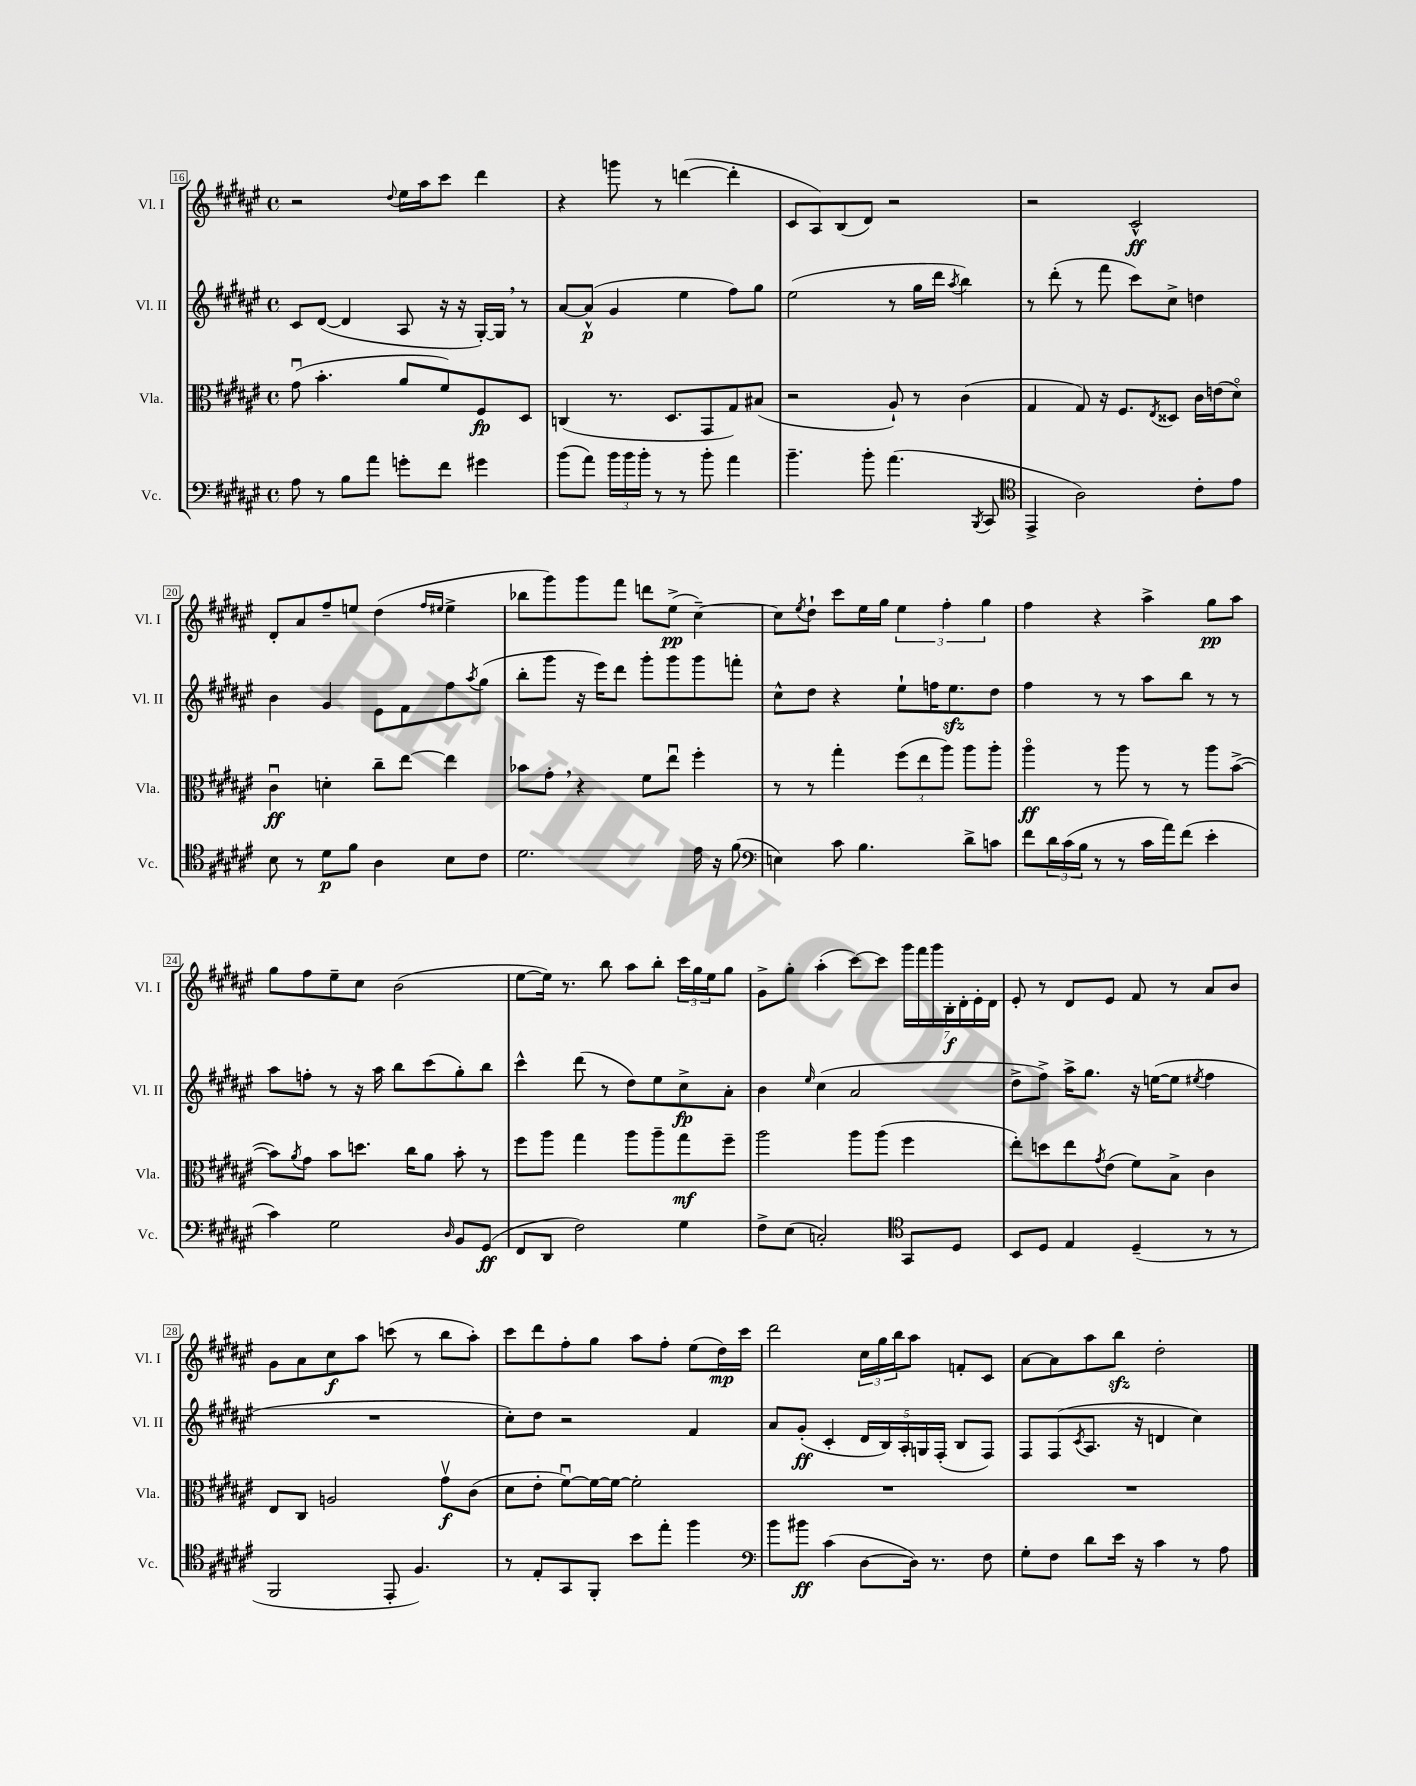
<<
\new StaffGroup <<
\new Staff = "s0" \with { instrumentName = "Vl. I" shortInstrumentName = "Vl. I" } {
    \clef treble \key fis \major \defaultTimeSignature \time 4/4
    r2 \appoggiatura { dis''8 } eis''16 ais''16 cis'''8 dis'''4 |
    r4 g'''8 r8 d'''4~( d'''4-. |
    cis'8 ais8) b8( dis'8) r2 |
    r2 cis'2-^\ff |
    dis'8-. ais'8 fis''8-- e''8 dis''4( \grace { fis''16 eis''16 } eis''4-> |
    bes''8 gis'''8) gis'''8 fis'''8 d'''8 eis''8->\pp( cis''4~--) |
    cis''8 \acciaccatura { eis''8 } dis''8-! cis'''8 eis''16 gis''16 \tuplet 3/2 { eis''4 fis''4-. gis''4 } |
    fis''4 r4 ais''4-> gis''8\pp ais''8 |
    gis''8 fis''8 eis''8-- cis''8 b'2( |
    eis''8~ eis''16) r8. b''8 ais''8 b''8-. \tuplet 3/2 { cis'''16 gis''16 eis''16 } gis''8 |
    gis'8-> gis''8-. ais''4-.( cis'''8~) cis'''8 \tuplet 7/4 { gis'''16 fis'''16 gis'''16 b16-.\f dis'16-. eis'16-. dis'16 } |
    eis'8-. r8 dis'8 eis'8 fis'8 r8 ais'8 b'8 |
    gis'8 ais'8 cis''8\f ais''8 c'''8( r8 b''8 ais''8-.) |
    cis'''8 dis'''8 fis''8-. gis''8 ais''8 fis''8-. eis''8( dis''16\mp) cis'''16 |
    dis'''2 \tuplet 3/2 { cis''16 gis''16 b''16 } ais''8 f'8-. cis'8 |
    ais'8~ ais'8 ais''8 b''8\sfz dis''2-. \bar "|." |
}
\new Staff = "s1" \with { instrumentName = "Vl. II" shortInstrumentName = "Vl. II" } {
    \clef treble \key fis \major \defaultTimeSignature \time 4/4
    cis'8 dis'8~( dis'4 ais8 r16 r16 gis16~-.) gis16 \breathe r8 |
    ais'8~ ais'8-^\p( gis'4 eis''4 fis''8) gis''8 |
    eis''2( r8 gis''16 dis'''16 \acciaccatura { ais''8 } b''4) |
    r8 dis'''8-.( r8 fis'''8 cis'''8) cis''8-> d''4 |
    b'4 gis'4 eis'8 fis'8 fis''8 \acciaccatura { ais''8 } gis''8( |
    b''8-. gis'''8 r16 eis'''16) dis'''8 gis'''8-. gis'''8 gis'''8 f'''8-. |
    cis''8-^ dis''8 r4 eis''8-! f''16 eis''8.\sfz dis''8 |
    fis''4 r8 r8 ais''8 b''8 r8 r8 |
    ais''8 f''8-. r8 r16 ais''16 b''8 cis'''8( gis''8-.) b''8 |
    cis'''4-^ dis'''8( r8 dis''8) eis''8 cis''8->\fp ais'8-. |
    b'4 \grace { eis''16 } cis''4( ais'2 |
    dis''8-> fis''8->) ais''16-> gis''8. r16 e''16~( e''8 \acciaccatura { eis''8 } fis''4 |
    R1 |
    cis''8-.) dis''8 r2 fis'4 |
    ais'8 gis'8-.\ff( cis'4-. \tuplet 5/4 { dis'16 b16) ais16-. g16 fis16-.( } b8 fis8) |
    fis8 fis8( \acciaccatura { cis'8 } ais8. r16 d'4 cis''4) \bar "|." |
}
\new Staff = "s2" \with { instrumentName = "Vla." shortInstrumentName = "Vla." } {
    \clef alto \key fis \major \defaultTimeSignature \time 4/4
    gis'8\downbow( b'4.-. ais'8 fis'8) fis8\fp dis8 |
    c4( r8. dis8. gis,8 gis8) bis8( |
    r2 ais8-!) r8 cis'4( |
    gis4 gis8) r16 fis8. \acciaccatura { eis8 } disis8 cis'16 e'16( dis'8\flageolet) |
    cis'4\downbow\ff d'4-. cis''8-- eis''8~ eis''4 |
    bes'8 gis'8-. \breathe r4 fis'8 eis''8\downbow fis''4-. |
    r8 r8 gis''4-. \tuplet 3/2 { fis''8( eis''8 ais''8) } ais''8 ais''8-. |
    ais''4\flageolet\ff r8 ais''8 r8 r8 ais''8 b'8~->( |
    b'8) \acciaccatura { ais'8 } gis'8 b'8 d''8. cis''16 ais'8 b'8-. r8 |
    fis''8 ais''8 gis''4 ais''8 ais''8-- gis''8\mf fis''8-- |
    ais''2 ais''8 ais''8( fis''4 |
    eis''8-.) d''8 eis''8 \acciaccatura { gis'8 } eis'8( fis'8) b8-> cis'4 |
    eis8 cis8 a2 gis'8\upbow\f cis'8( |
    dis'8 eis'8-. fis'8~\downbow) fis'16~ fis'16~ fis'2-. |
    R1 |
    R1 \bar "|." |
}
\new Staff = "s3" \with { instrumentName = "Vc." shortInstrumentName = "Vc." } {
    \clef bass \key fis \major \defaultTimeSignature \time 4/4
    ais8 r8 b8 ais'8 g'8-. fis'8 gis'4 |
    b'8( ais'8) \tuplet 3/2 { b'16 b'16 b'16-. } r8 r8 b'8-. ais'4 |
    b'4.-- b'8-. ais'4.( \acciaccatura { b,,8 } cis,8 |
    \clef tenor eis,4-> ais2) cis'8-. eis'8 |
    b8 r8 dis'8\p fis'8 ais4 b8 cis'8 |
    dis'2. eis'16 r16 fis'8( |
    \clef bass e4) cis'8 b4. dis'8-> c'8 |
    fis'8 \tuplet 3/2 { dis'16 cis'16( b16 } r8 r8 cis'16 ais'16) fis'8( eis'4-. |
    cis'4) gis2 \grace { dis16 } b,8 gis,8\ff( |
    fis,8 dis,8 fis2) gis4 |
    fis8-> eis8( c2-.) \clef tenor gis,8 dis8 |
    b,8 dis8 eis4 dis4--( r8 r8 |
    fis,2 eis,8-. fis4.) |
    r8 eis8-. gis,8 fis,8-. b'8 eis''8-. fis''4 |
    \clef bass b'8 bis'8\ff cis'4( dis8~ dis16) r8. fis8 |
    gis8-. fis8 dis'8 eis'16 r16 cis'4 r8 ais8 \bar "|." |
}
>>
>>
\layout { \context { \Score currentBarNumber = #16 \override BarNumber.stencil = #(make-stencil-boxer 0.1 0.3 ly:text-interface::print) } }
